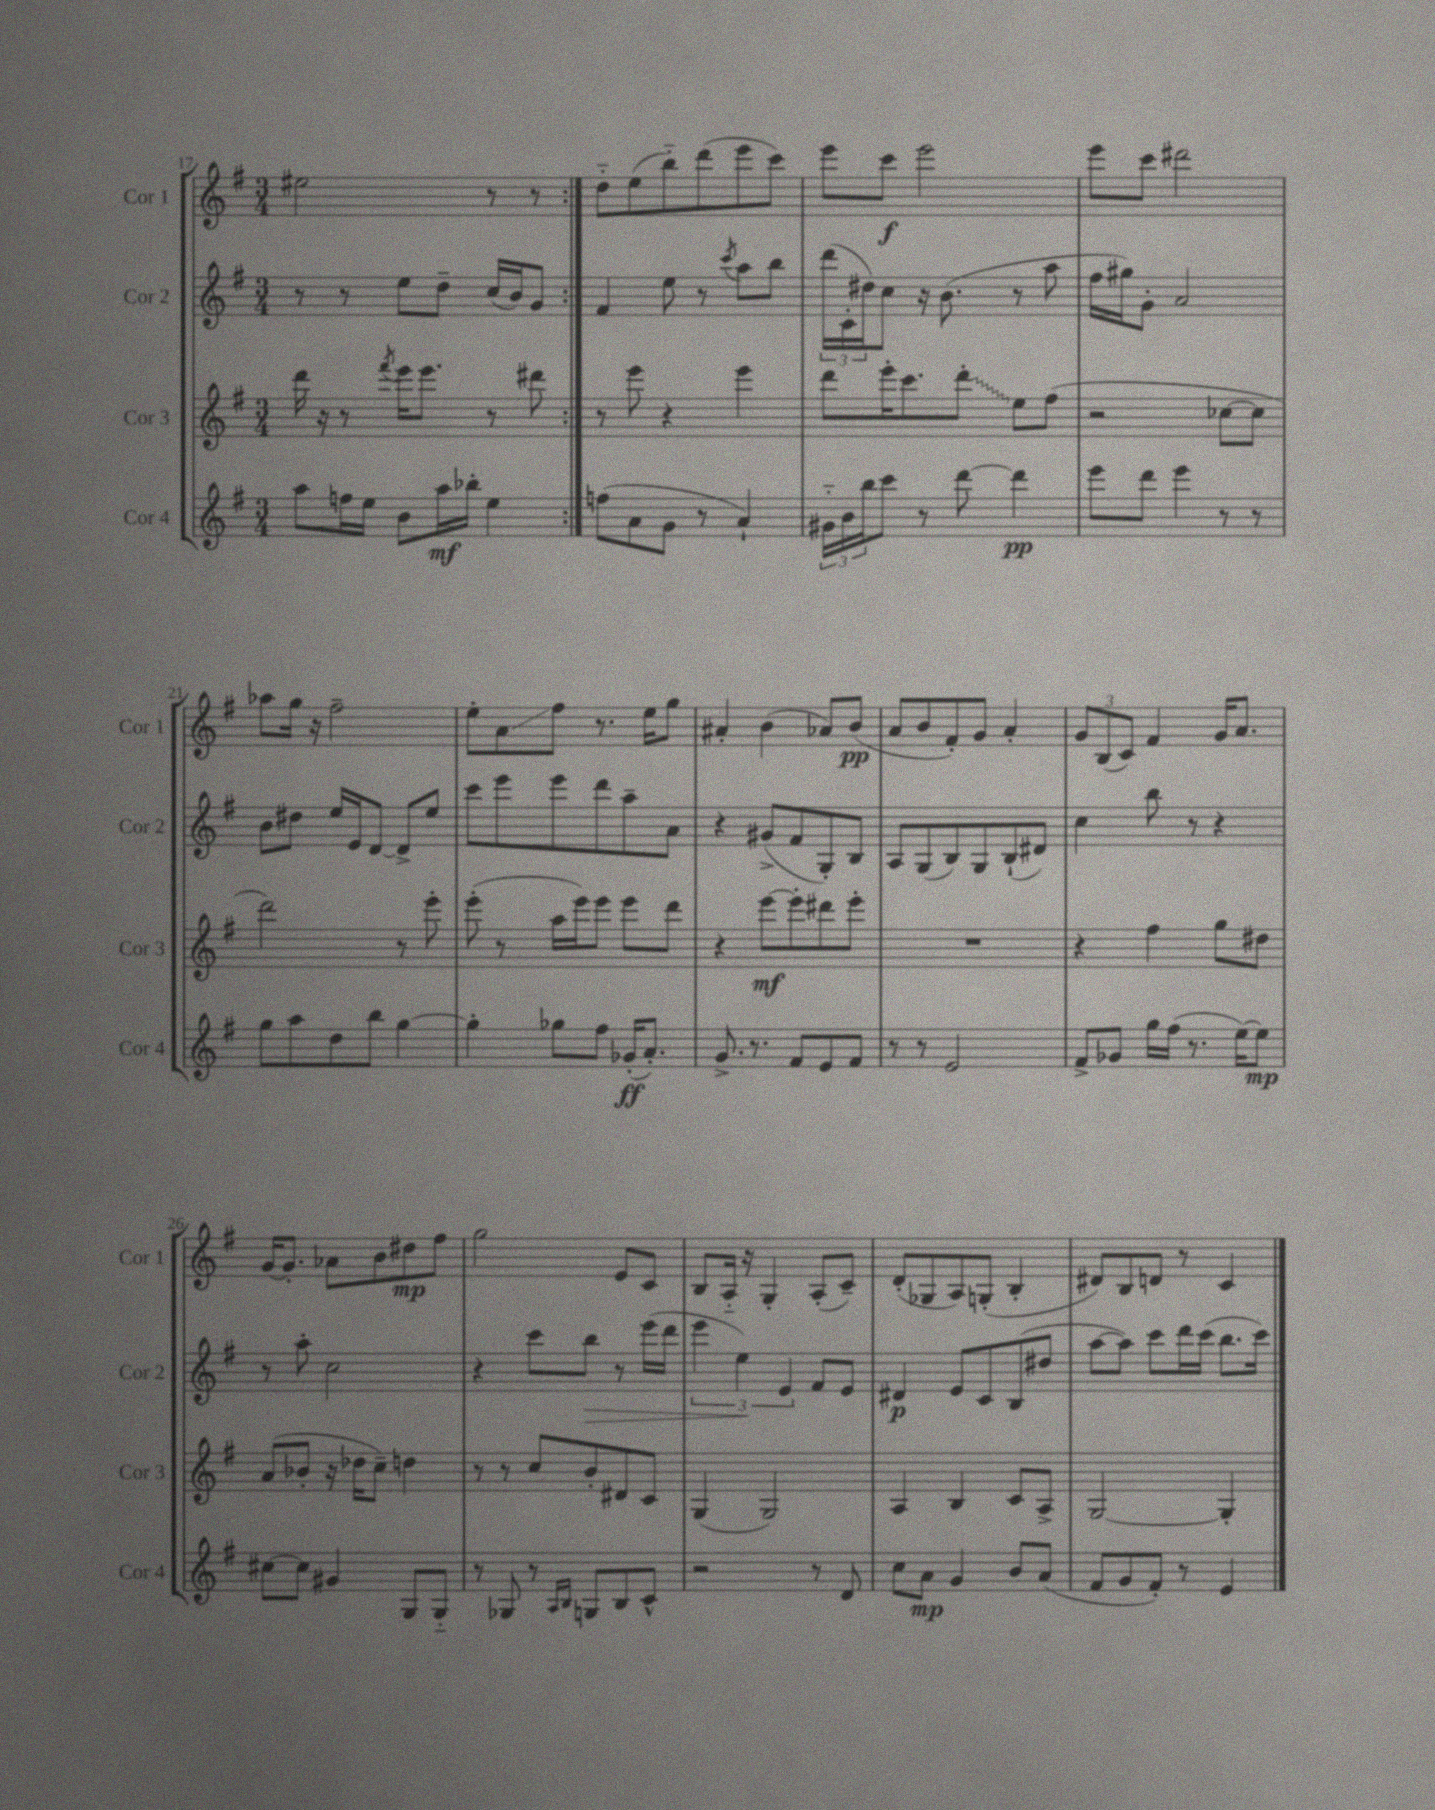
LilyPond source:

<<
\new StaffGroup <<
\new Staff = "s0" \with { instrumentName = "Cor 1" shortInstrumentName = "Cor 1" } {
    \clef treble \key g \major \numericTimeSignature \time 3/4
    \repeat volta 2 { eis''2 r8 r8 | }
    d''8-_ e''8( b''8-_) d'''8( e'''8 c'''8) |
    e'''8 c'''8\f e'''2 |
    e'''8 c'''8 dis'''2 |
    aes''8 g''16 r16 fis''2-- |
    e''8-. a'8\glissando fis''8 r8. e''16 g''8 |
    ais'4-. b'4( aes'8) b'8\pp( |
    a'8 b'8 fis'8-.) g'8 a'4-. |
    \tuplet 3/2 { g'8 b8( c'8) } fis'4 g'16 a'8. |
    g'16~ g'8.-. aes'8 b'8 dis''8\mp fis''8 |
    g''2 e'8 c'8 |
    b8 a16-_ r16 g4-. a8-.( c'8--) |
    d'8-.( ges8 a8) g8-.( b4-. |
    dis'8) b8 d'8 r8 c'4 \bar "|." |
}
\new Staff = "s1" \with { instrumentName = "Cor 2" shortInstrumentName = "Cor 2" } {
    \clef treble \key g \major \numericTimeSignature \time 3/4
    \repeat volta 2 { r8 r8 e''8 d''8-- c''16( b'16) g'8 | }
    fis'4 e''8 r8 \acciaccatura { c'''8 } a''8 b''8 |
    \tuplet 3/2 { d'''16( c'16-. dis''16) } c''8 r16 b'8.( r8 a''8 |
    fis''16 gis''16) g'8-. a'2 |
    b'8 dis''8 e''16 e'16 d'8~ d'8-> e''8 |
    c'''8 e'''8 e'''8 d'''8 a''8-- a'8 |
    r4 gis'8->( fis'8 g8-.) b8 |
    a8 g8( b8) g8 b8-!( dis'8) |
    c''4 b''8 r8 r4 |
    r8 a''8-. c''2 |
    r4 c'''8 b''8\> r8 e'''16( d'''16 |
    \tuplet 3/2 { e'''4 e''4\!) e'4 } fis'8 e'8 |
    dis'4\p e'8 c'8 b8( dis''8 |
    a''8~ a''8) c'''8 d'''16 c'''16( b''8. c'''16) \bar "|." |
}
\new Staff = "s2" \with { instrumentName = "Cor 3" shortInstrumentName = "Cor 3" } {
    \clef treble \key g \major \numericTimeSignature \time 3/4
    \repeat volta 2 { d'''16 r16 r8 \acciaccatura { fis'''8 } e'''16 e'''8. r8 dis'''8 | }
    r8 e'''8 r4 e'''4 |
    d'''8 e'''16-. c'''8. \once \override Glissando.style = #'zigzag d'''8-.\glissando e''8 fis''8( |
    r2 ces''8~ ces''8 |
    d'''2) r8 e'''8-. |
    e'''8-.( r8 a''16 e'''16) e'''8 e'''8 d'''8 |
    r4 e'''8~\mf e'''8-. dis'''8 e'''8-. |
    R2. |
    r4 fis''4 g''8 dis''8 |
    a'8( bes'8-. r16 des''16 c''8--) d''4 |
    r8 r8 c''8 b'8-. dis'8 c'8 |
    g4( g2) |
    a4 b4 c'8 a8-> |
    g2~ g4-. \bar "|." |
}
\new Staff = "s3" \with { instrumentName = "Cor 4" shortInstrumentName = "Cor 4" } {
    \clef treble \key g \major \numericTimeSignature \time 3/4
    \repeat volta 2 { a''8 f''16 e''16 b'8 a''16\mf bes''16-. e''4 | }
    f''8( a'8 g'8 r8 a'4-!) |
    \tuplet 3/2 { gis'16-_ b'16 b''16 } c'''8 r8 d'''8~ d'''4\pp |
    e'''8 d'''8 e'''4 r8 r8 |
    g''8 a''8 d''8 b''8 g''4~ |
    g''4-. ges''8 fis''8 ges'16-.\ff( a'8.-.) |
    g'8.-> r8. fis'8 e'8 fis'8 |
    r8 r8 e'2 |
    fis'8-> ges'8 g''16 fis''16( r8. e''16~) e''8\mp |
    cis''8~ cis''8 gis'4 g8 g8-_ |
    r8 ges8 r8 \grace { a16 b16 } g8 b8 c'8-^ |
    r2 r8 d'8 |
    c''8 a'8\mp g'4 b'8 a'8( |
    fis'8 g'8 fis'8-.) r8 e'4 \bar "|." |
}
>>
>>
\layout { \context { \Score currentBarNumber = #17 } }
